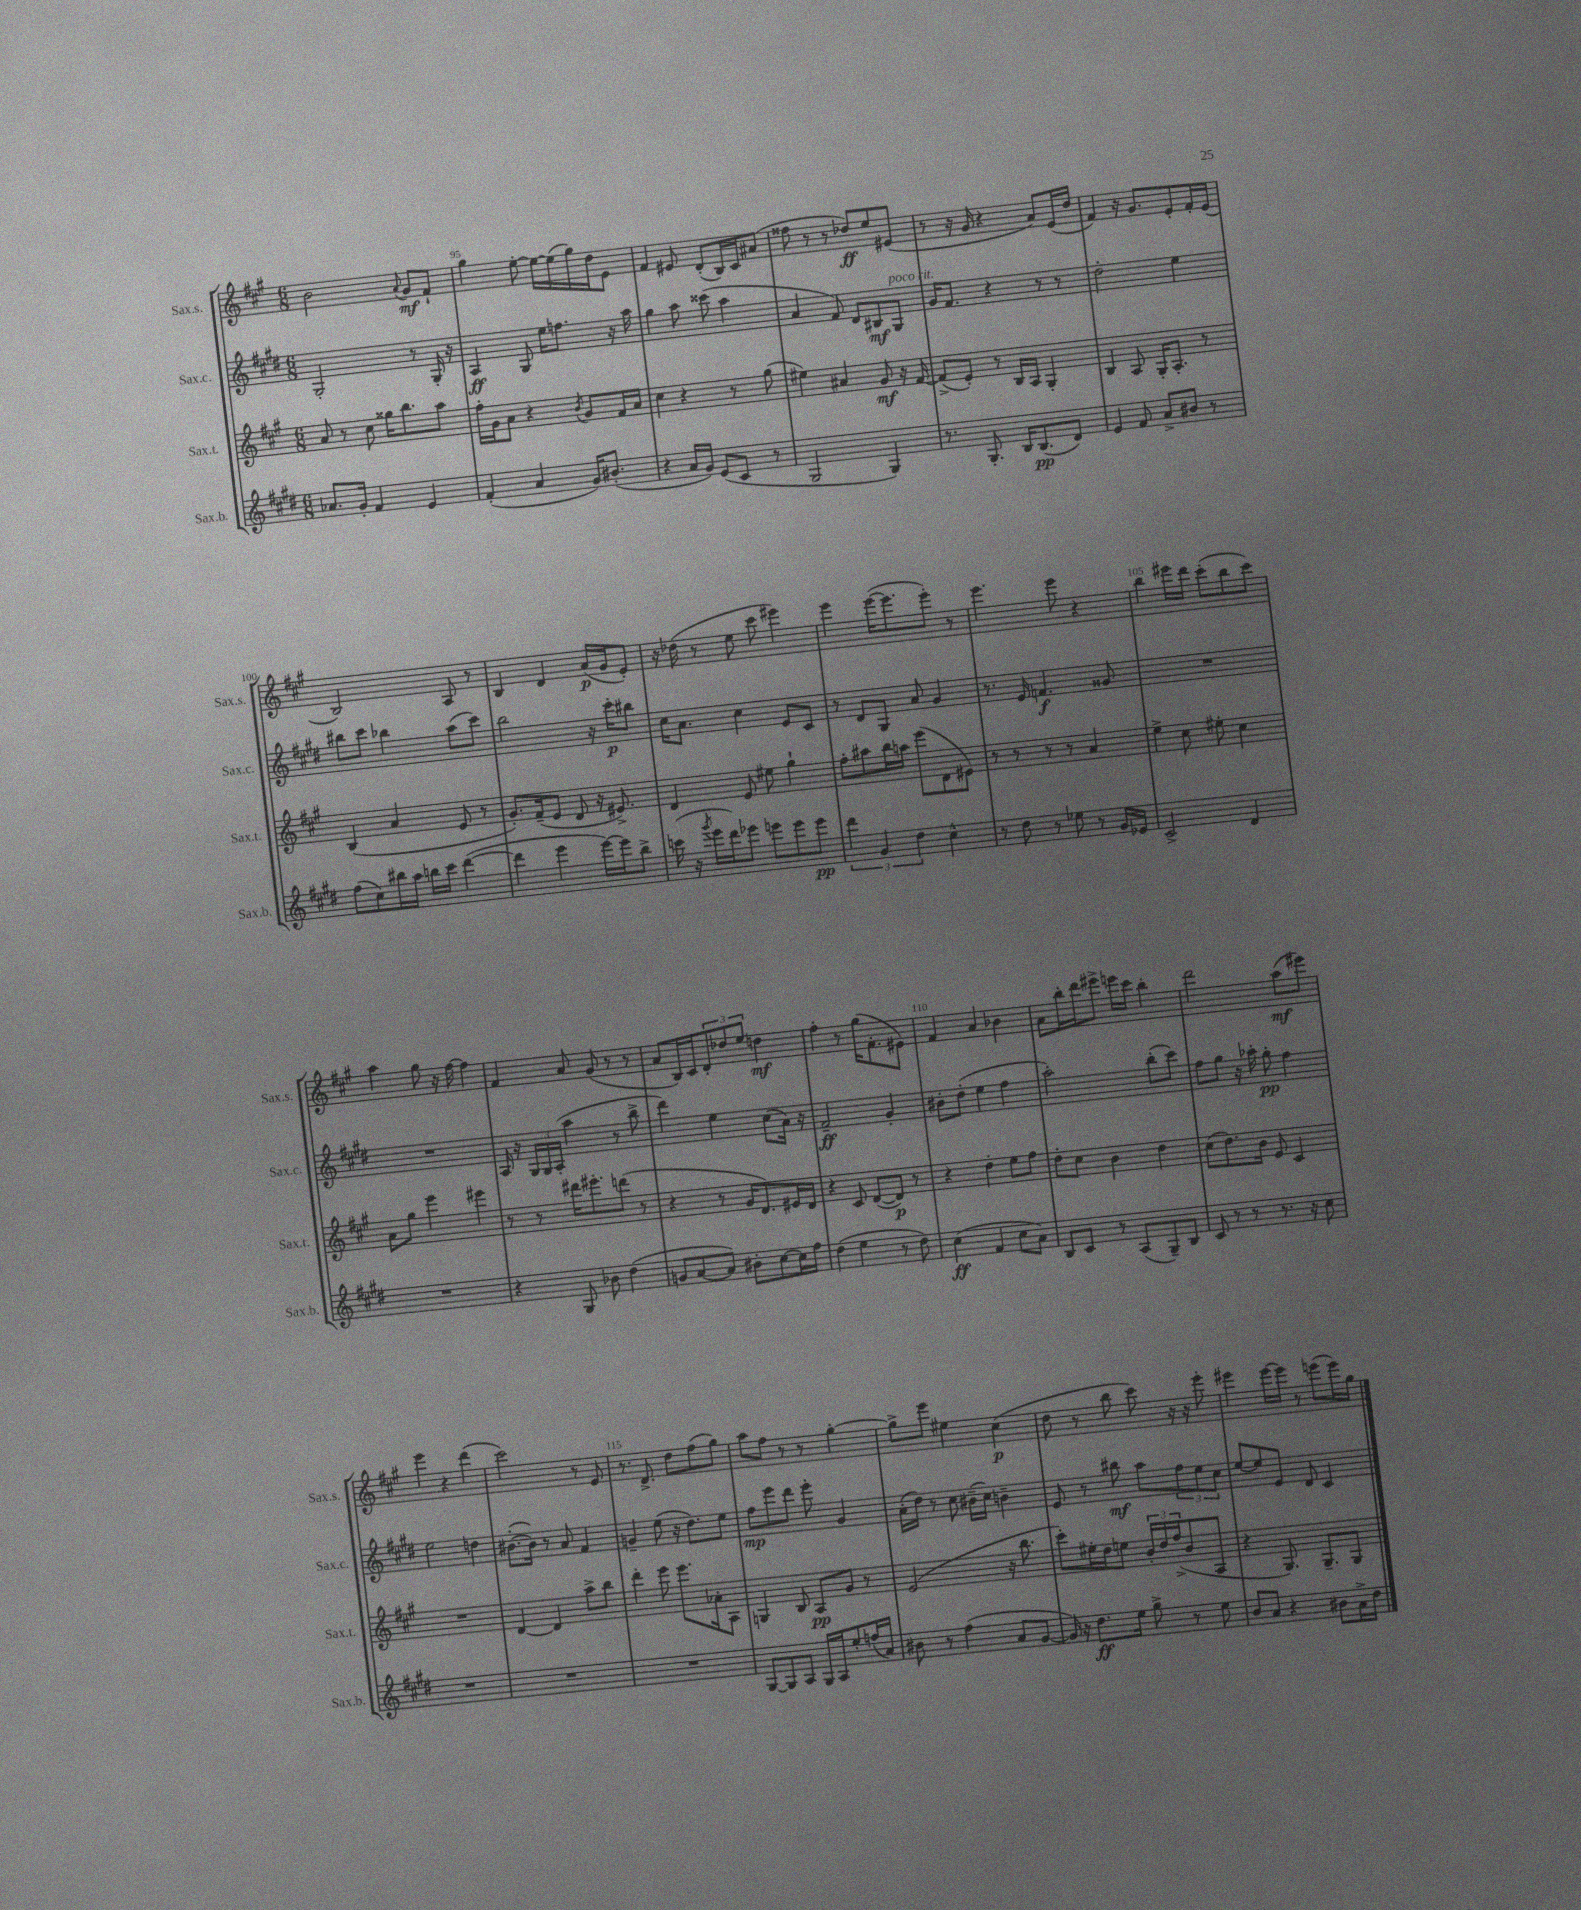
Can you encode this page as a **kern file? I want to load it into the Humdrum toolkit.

**kern	**dynam	**kern	**dynam	**kern	**dynam	**kern	**dynam
*part4	*part4	*part3	*part3	*part2	*part2	*part1	*part1
*staff4	*staff4	*staff3	*staff3	*staff2	*staff2	*staff1	*staff1
*I"Sax.b.	*	*I"Sax.t.	*	*I"Sax.c.	*	*I"Sax.s.	*
*I'Sax.b.	*	*I'Sax.t.	*	*I'Sax.c.	*	*I'Sax.s.	*
*clefG2	*	*clefG2	*	*clefG2	*	*clefG2	*
*k[f#c#g#d#]	*	*k[f#c#g#]	*	*k[f#c#g#d#]	*	*k[f#c#g#]	*
*M6/8	*	*M6/8	*	*M6/8	*	*M6/8	*
=94	=94	=94	=94	=94	=94	=94	=94
8.a-X/L	.	8a/	.	2G#'/	.	2b\	.
.	.	8r	.	.	.	.	.
16g#'/Jk	.	.	.	.	.	.	.
4f#/	.	8cc#\	.	.	.	.	.
.	.	16gg##X\KL	.	.	.	.	.
.	.	8.bb\	.	.	.	.	.
.	.	.	.	.	.	8qqa/	.
4e/	.	.	.	8r	.	8g#/L	mf
.	.	8aa\J	.	16G#'/	.	8f#`/J	.
.	.	.	.	16r	.	.	.
=95	=95	=95	=95	=95	=95	=95	=95
(4f#'/	.	16ff#'\LL	.	4A/	ff	4gg#\	.
.	.	16g#\J	.	.	.	.	.
.	.	8a\J	.	.	.	.	.
4a/	.	4r	.	8G#/	.	[8ee'\	.
.	.	.	.	16ee\KL	.	16ee\LL_	.
.	.	.	.	8.ffn\J	.	(16ee\]	.
.	.	8qb/	.	.	.	.	.
16g#/KL)	.	8g#/L	.	.	.	16gg#\)	.
(8.b#X'/J	.	.	.	.	.	16dd\J	.
.	.	16f#/L	.	16r	.	8e\J	.
.	.	16a/JJ	.	16aa\	.	.	.
=96	=96	=96	=96	=96	=96	=96	=96
4r	.	4cc#\	.	4gg#\	.	4f#/	.
16a/LL	.	4r	.	8aa\	.	8e#X/	.
16g#/JJ)	.	.	.	.	.	.	.
(8e/L	.	.	.	(8ccc##X\	.	(8d'/L	.
8c#/J	.	8r	.	4aa\	.	16B/L)	.
.	.	.	.	.	.	16c#/J	.
8r	.	(8gg#\	.	.	.	(8a#X/J	.
=97	=97	=97	=97	=97	=97	=97	=97
2G#/	.	4ee#X\)	.	4a/	.	8ff##X\	.
.	.	.	.	.	.	8r	.
.	.	4a#X/	.	8f#/)	.	8r	.
.	.	.	.	8d#/L	.	8dd-X/L)	ff
4G#/)	.	8g#/	mf	8B#X/	mf	8ee/	.
!	!	!	!	!LO:TX:a:i:t=poco rit.	!	!	!
.	.	16r	.	8G#/J	.	(8e#X/J	.
.	.	[16f#/	.	.	.	.	.
=98	=98	=98	=98	=98	=98	=98	=98
8.r	.	(8f#^/L]	.	16g#/KL	.	8r	.
.	.	.	.	8.f#/J	.	.	.
.	.	8e'/J)	.	.	.	16r	.
8.G#'/	.	.	.	.	.	16g#/	.
.	.	8r	.	4r	.	4r	.
16B/KL	.	16B/LL	.	.	.	.	.
(8.B/	pp	16A/JJ	.	.	.	.	.
.	.	4G#'/	.	8r	.	8a/L)	.
8d#/J)	.	.	.	8r	.	(16e/L	.
.	.	.	.	.	.	16dd/JJ	.
=99	=99	=99	=99	=99	=99	=99	=99
4e/	.	4B/	.	2dd#'\	.	4f#/)	.
8f#/	.	8A/	.	.	.	16r	.
.	.	.	.	.	.	8.g#/L	.
8a^/L	.	16G#'/KL	.	.	.	.	.
.	.	8.A'/J	.	.	.	.	.
8b#X/J	.	.	.	4ee\	.	8e'/	.
8r	.	8r	.	.	.	16f#'/L	.
.	.	.	.	.	.	(16e/JJ	.
!!LO:LB:g=z
=100	=100	=100	=100	=100	=100	=100	=100
(8ff#\L	.	(4B/	.	8bb#X\L	.	2B/)	.
8cc#\)	.	.	.	8ccc#\J	.	.	.
16bb#X\L	.	4a/	.	4bb-X\	.	.	.
16aa\JJ	.	.	.	.	.	.	.
16bbn\LL	.	.	.	.	.	.	.
16ccc#\JJ	.	.	.	.	.	.	.
([4ddd#\	.	8e/	.	(8aa\L	.	8A/	.
.	.	8r	.	8ccc#\J)	.	8r	.
=101	=101	=101	=101	=101	=101	=101	=101
4ddd#\]	.	8.g#'/L)	.	2bb\	.	4B/	.
.	.	(16f#~/k	.	.	.	.	.
4eee\	.	8e/J	.	.	.	4d/	.
.	.	8d/	.	.	.	.	.
[16eee\LL)	.	16r	.	16r	.	(16a/LL	p
16eee\J]	.	8.e#X^/)	.	16ccc#'\KL	p	16g#/J	.
8bb^\J	.	.	.	8bb#X\J	.	8e'/J)	.
=102	=102	=102	=102	=102	=102	=102	=102
(16cccn\	.	4d/	.	16cc#\KL	.	16r	.
16r	.	.	.	8.a\J	.	(16dd-X\	.
8qggg#/	.	.	.	.	.	.	.
16eee\LL	.	.	.	.	.	8r	.
16ddd#\J)	.	.	.	.	.	.	.
8eee-X\J	.	8e/	.	4cc#\	.	8ee\	.
8eeen\L	.	8ee#X\	.	.	.	8ccc#\	.
8eee\	.	4gg#`\	.	8e/L	.	4eee#X\)	.
8eee\J	pp	.	.	8c#/J	.	.	.
=103	=103	=103	=103	=103	=103	=103	=103
6ddd#\	.	8ff#'\L	.	8r	.	4eee\	.
.	.	8aa#X\	.	8d#/L	.	.	.
6g#/	.	.	.	.	.	.	.
.	.	16bb\L	.	8G#/J	.	([16eee\KL	.
.	.	16aan\JJ	.	.	.	8.eee\]	.
6dd#\	.	.	.	.	.	.	.
.	.	(8eee\L	.	8a/	.	.	.
4cc#^^\	.	8d\	.	4g#/	.	8eee'\J)	.
.	.	8e#X\J)	.	.	.	8r	.
=104	=104	=104	=104	=104	=104	=104	=104
8r	.	8r	.	8.r	.	4.eee\	.
8dd#\	.	8r	.	.	.	.	.
.	.	.	.	16e/	.	.	.
8r	.	8r	.	4.fn/	f	.	.
8ee-X\	.	8r	.	.	.	8eee\	.
8r	.	4a/	.	.	.	4r	.
16g#/LL	.	.	.	8g##X/	.	.	.
16e-X/JJ	.	.	.	.	.	.	.
=105	=105	=105	=105	=105	=105	=105	=105
2c#^/	.	4ee^\	.	2.r	.	4bb\	.
.	.	8cc#\	.	.	.	16eee#X\LL	.
.	.	.	.	.	.	16ddd\JJ	.
.	.	8ee#X'\	.	.	.	(8ccc#'\L	.
4d#/	.	4cc#\	.	.	.	8bb\	.
.	.	.	.	.	.	8ccc#\J)	.
!!LO:LB:g=z
=106	=106	=106	=106	=106	=106	=106	=106
2.r	.	8a\L	.	2.r	.	4aa\	.
.	.	8gg#\J	.	.	.	.	.
.	.	4eee\	.	.	.	8gg#\	.
.	.	.	.	.	.	16r	.
.	.	.	.	.	.	[16ff#\	.
.	.	4eee#X\	.	.	.	4ff#\]	.
=107	=107	=107	=107	=107	=107	=107	=107
4r	.	8r	.	16A/	.	4f#/	.
.	.	.	.	16r	.	.	.
.	.	8r	.	24G#/LL	.	.	.
.	.	.	.	24G#/	.	.	.
.	.	.	.	(24A'/JJ	.	.	.
8G#/	.	16ddd#X\KL	.	4aa\	.	8a/	.
.	.	8.eee#X'\	.	.	.	.	.
8b-X\	.	.	.	.	.	(8g#/	.
(4dd#\	.	(8dddn\J	.	8r	.	8r	.
.	.	8r	.	8bb^\	.	8r	.
=108	=108	=108	=108	=108	=108	=108	=108
8gn/L	.	4r	.	4ddd#\)	.	8a/L	.
[8a/	.	.	.	.	.	16B/L)	.
.	.	.	.	.	.	16c#/J	.
8a/J])	.	8r	.	4ee\	.	12d'/	.
.	.	.	.	.	.	12dd-X/	.
8b#X'\L	.	16g#/KL	.	.	.	.	.
.	.	.	.	.	.	12ee/J	.
.	.	8.d/)	.	.	.	.	.
[8cc#\	.	.	.	(8cc#\L	.	4ddn\	mf
16cc#\L]	.	16e#X/L	.	16a\Jk)	.	.	.
16ff#\JJ	.	16d/JJ	.	16r	.	.	.
=109	=109	=109	=109	=109	=109	=109	=109
(4dd#\	.	4r	.	2f#~/	ff	4ff#'\	.
4ee\	.	8c#/	.	.	.	8r	.
.	.	([8d/L	.	.	.	(16gg#\KL	.
.	.	.	.	.	.	8.f#'\	.
8r	.	8d/J])	p	4g#'/	.	.	.
8dd#\)	.	8r	.	.	.	8e#X\J)	.
=110	=110	=110	=110	=110	=110	=110	=110
(4cc#\	ff	4r	.	8b#X'\L	.	4f#/	.
.	.	.	.	(8dd#'\J	.	.	.
4f#/	.	4dd'\	.	4ee\	.	4a/	.
8cc#\L	.	8ee\L	.	4ff#\	.	4b-X\	.
8a\J)	.	8ff#\J	.	.	.	.	.
=111	=111	=111	=111	=111	=111	=111	=111
8B/L	.	8dd'\L	.	2aa'\)	.	8a\L	.
8c#/J	.	8cc#\J	.	.	.	16bb'\L	.
.	.	.	.	.	.	16ddd\J	.
8r	.	4b\	.	.	.	8eee#X^\J	.
(8A/L	.	.	.	.	.	16eeen\LL	.
.	.	.	.	.	.	16ccc#\JJ	.
8G#~/)	.	4dd\	.	(8bb'\L	.	4bb'\	.
8B/J	.	.	.	8ccc#\J)	.	.	.
=112	=112	=112	=112	=112	=112	=112	=112
8c#/	.	(8cc#\L	.	8ff#\L	.	2ddd\	.
8r	.	8.dd\)	.	8gg#\J	.	.	.
8r	.	.	.	16r	.	.	.
.	.	16b\Jk	.	16aa-X'\	.	.	.
8.r	.	8e/	.	8gg#'\	pp	.	.
.	.	4c#/	.	4ff#\	.	(8aa\L	mf
16r	.	.	.	.	.	.	.
8cc#\	.	.	.	.	.	8eee#X\J)	.
!!LO:LB:g=z
=113	=113	=113	=113	=113	=113	=113	=113
2.r	.	2.r	.	2ee\	.	4eee\	.
.	.	.	.	.	.	4r	.
.	.	.	.	4ddn\	.	(4ddd\	.
=114	=114	=114	=114	=114	=114	=114	=114
2.r	.	[4d/	.	([8.b#X'\L	.	2ccc#\)	.
.	.	.	.	16b#\Jk])	.	.	.
.	.	4d/]	.	8r	.	.	.
.	.	.	.	8a/	.	.	.
.	.	8aa^\L	.	4f#/	.	8r	.
.	.	8bb\J	.	.	.	8e/	.
=115	=115	=115	=115	=115	=115	=115	=115
2.r	.	4ddd'\	.	4gn~/	.	8.r	.
.	.	.	.	.	.	8.d^/	.
.	.	8eee\	.	(8ee\	.	.	.
.	.	8.eee\L	.	16r	.	8dd\L	.
.	.	.	.	8.dd#\L)	.	.	.
.	.	.	.	.	.	(8ff#\	.
.	.	16a-X'\k	.	.	.	.	.
.	.	8A\J	.	8ee\J	.	8gg#\J)	.
=116	=116	=116	=116	=116	=116	=116	=116
[8G#/L	.	4Gn/	.	8ff#\L	mp	8aa\L	.
8G#/]	.	.	.	8eee\	.	8ff#\J	.
8A/J	.	8B/	.	8ddd#\J	.	8r	.
16G#/LL	.	8A/L	pp	8eee'\	.	8r	.
16A/J	.	.	.	.	.	.	.
8ee'/	.	8g#/J	.	4g#/	.	[4gg#'\	.
(16ffn/L	.	8r	.	.	.	.	.
16a/JJ)	.	.	.	.	.	.	.
=117	=117	=117	=117	=117	=117	=117	=117
8b#X\	.	(2e/	.	(16a'\LL	.	8gg#^\L]	.
.	.	.	.	16dd#\JJ)	.	.	.
8r	.	.	.	8r	.	8eee\J	.
(4ff#\	.	.	.	8cc#\	.	4ee#X\	.
.	.	.	.	(16b#X~\LL	.	.	.
.	.	.	.	16cc#\JJ)	.	.	.
8a/L	.	16r	.	4bn~\	.	(4cc#\	p
.	.	8.bb\	.	.	.	.	.
[8g#/J	.	.	.	.	.	.	.
=118	=118	=118	=118	=118	=118	=118	=118
16g#/])	.	8ccc#'\L)	.	8e/	.	8dd\	.
16r	.	.	.	.	.	.	.
8.dd#\L	ff	16ee#X'\L	.	8r	.	8r	.
.	.	16dd\J	.	.	.	.	.
.	.	8een\J	.	8bb#X\	mf	8bb\	.
16ee\Jk	.	.	.	.	.	.	.
8gg#^\	.	24b'/LL	.	8aa\L	.	8ccc#\)	.
.	.	24dd/	.	.	.	.	.
.	.	(24ff#^/J	.	.	.	.	.
8r	.	8b/	.	12ff#\	.	16r	.
.	.	.	.	.	.	16r	.
.	.	.	.	12ee\	.	.	.
8ee\	.	8A/J	.	.	.	8eee'\	.
.	.	.	.	12cc#\J	.	.	.
=119	=119	=119	=119	=119	=119	=119	=119
8b/L	.	4r	.	[8ee/L	.	4eee#X\	.
8a/J	.	.	.	8ee/]	.	.	.
4r	.	8.G#/)	.	8e/J	.	[16eee#\LL	.
.	.	.	.	.	.	16eee#\JJ]	.
.	.	.	.	8d#/	.	8r	.
.	.	8.G#~/L	.	.	.	.	.
8b#X\L	.	.	.	4c#/	.	(8eeen\L	.
16a^\L	.	8G#/J	.	.	.	16eee\L)	.
16dd#\JJ	.	.	.	.	.	16gg#\JJ	.
==	==	==	==	==	==	==	==
*-	*-	*-	*-	*-	*-	*-	*-
